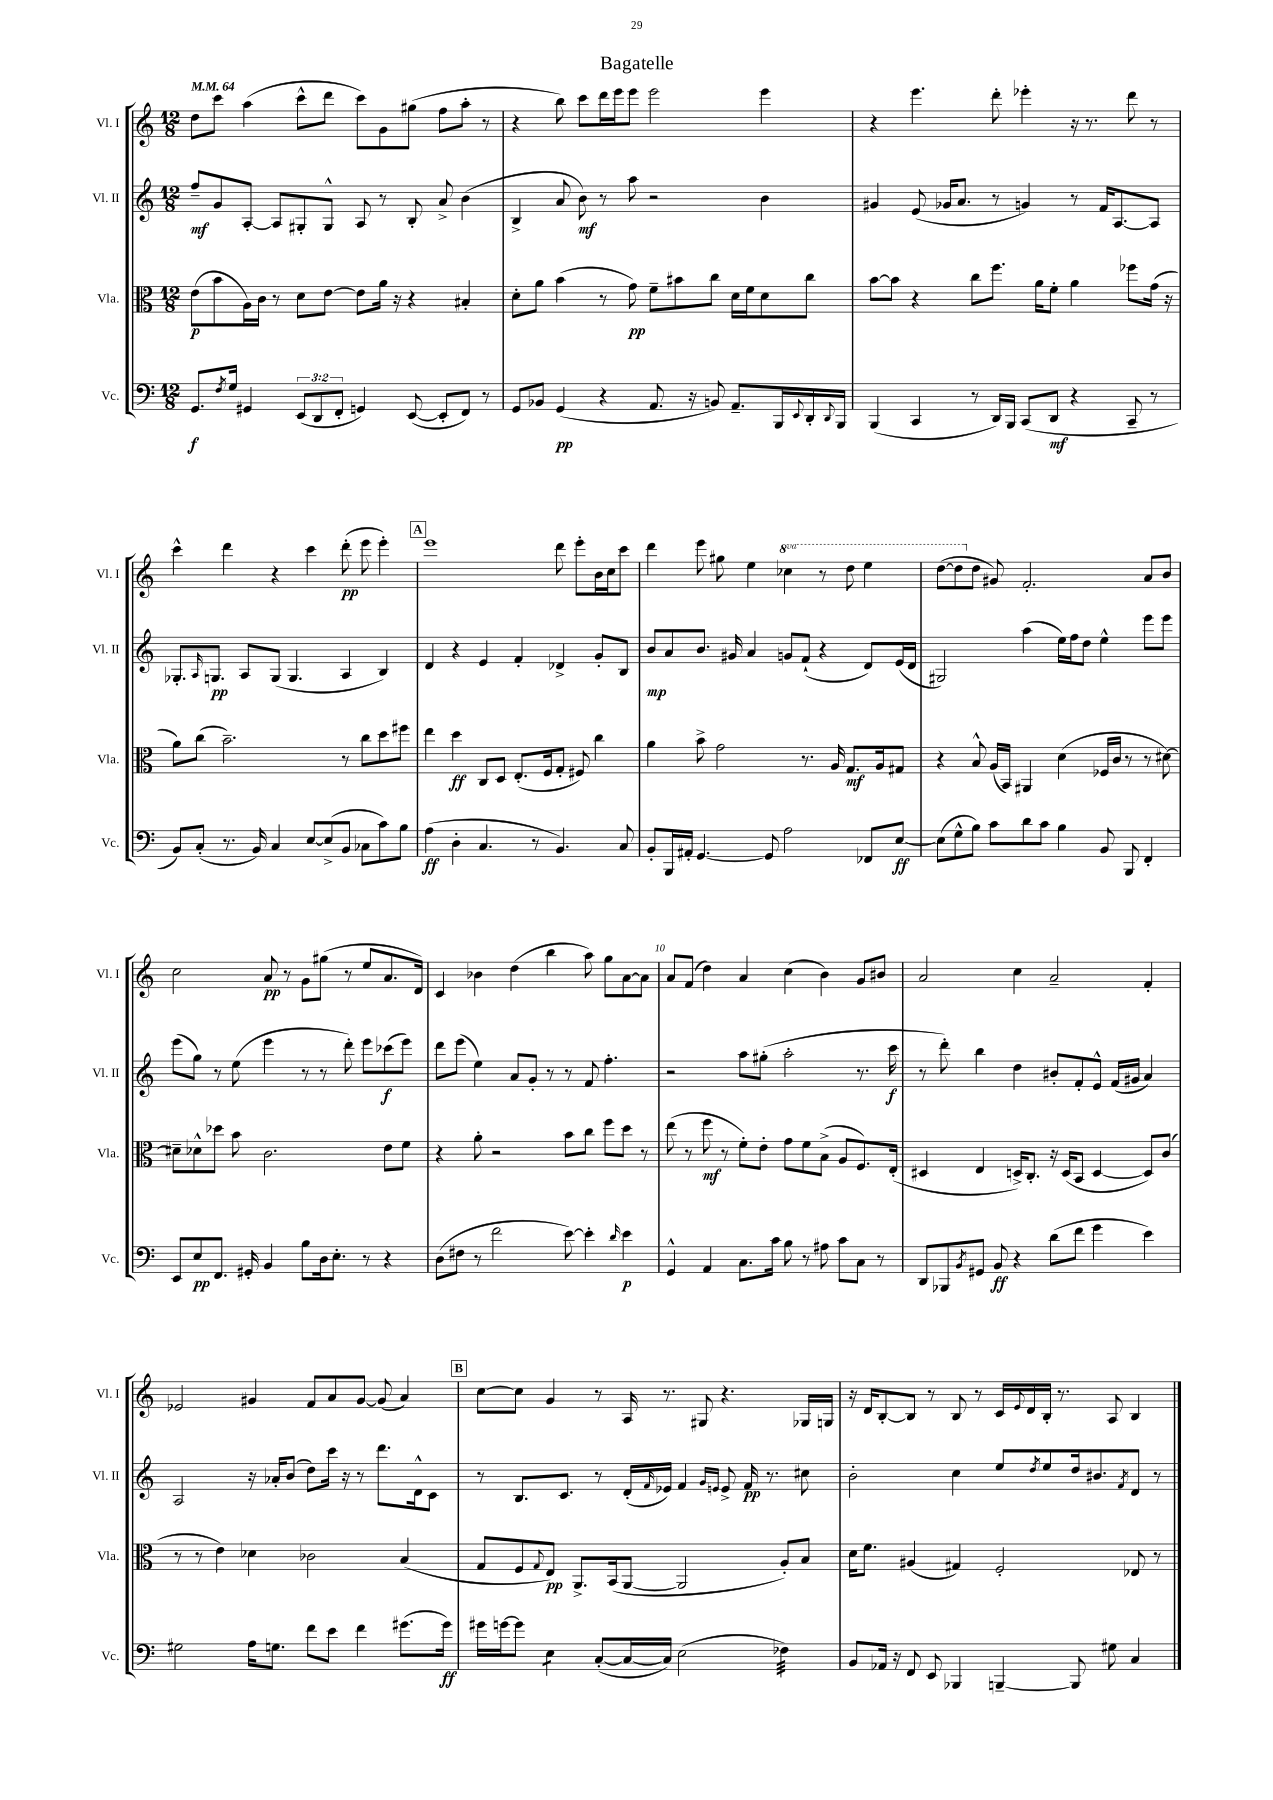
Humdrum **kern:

**kern	**kern	**kern	**kern
*staff4	*staff3	*staff2	*staff1
*clefF4	*clefC3	*clefG2	*clefG2
*k[]	*k[]	*k[]	*k[]
*M12/8	*M12/8	*M12/8	*M12/8
*MM64	*MM64	*MM64	*MM64
8.GG	(8e	8ff~	8dd
.	8b	8g	8ccc
8qF	.	.	.
16G	.	.	.
4GG#	16A)	[8A'	(4aa
.	16c	.	.
.	8r	8A]	.
(12EE	8d	8G#'	8ccc^^
12DD	.	.	.
.	[8e	8G#^^	8ddd
12FF'	.	.	.
4GG)	8e]	8A	8ccc)
.	16a	8r	8g
.	16r	.	.
([8EE	4r	8B'	(8gg#
8EE']	.	8a^	8ff
8FF)	4B#'	(4b	8aa'
8r	.	.	8r
=	=	=	=
8GG	8d'	4B^	4r
8BB-	8a	.	.
(4GG	(4b	8a	8bb)
.	.	8b)	8ccc
4r	8r	8r	16ddd
.	.	.	16eee
.	8g)	8aa	8eee
8.AA	8f~	2r	2eee
.	8b#	.	.
16r	.	.	.
8BB)	8cc	.	.
8.AA~	16d	.	.
.	16f	.	.
.	8d	4b	4eee
16BBB	.	.	.
8qqEE	.	.	.
16DD'	8cc	.	.
8qqDD	.	.	.
16BBB	.	.	.
=	=	=	=
(4BBB	[8b	4g#	4r
.	8b]	.	.
4CC	4r	(8e	4.eee
.	.	16g-	.
.	.	8.a	.
8r	8cc	.	.
16DD)	8.ff	8r	8ddd'
16BBB	.	.	.
(8CC	.	4g)	4eee-'
.	16a	.	.
8DD	8f'	.	.
4r	4a	8r	16r
.	.	.	8.r
.	.	16f	.
.	.	[8.A	.
8CC~	8ff-	.	8ddd
8r	(16g	8A]	8r
.	16r	.	.
=	=	=	=
8BB)	8a)	8.G-'	4ccc^^
(8C'	(8cc	.	.
.	.	16qqA	.
.	.	8.G	.
8.r	2.b~)	.	4ddd
.	.	8A	.
16BB)	.	.	.
4C	.	(8G	4r
.	.	4.G	.
[8E	.	.	4ccc
(8E^]	.	.	.
8BB	8r	4A	(8ddd'
8C-	8cc	.	8eee
8c)	8dd	4B)	4eee')
8B	8ff#	.	.
=	=	=	=
(4A	4ee	4d	1eee
4D'	4dd	4r	.
4.C	8C	4e	.
.	8D	.	.
.	(8.E'	4f'	.
8r	.	.	.
.	16F	.	.
4.BB)	8G'	4d-^	8ddd
.	8F#)	.	8eee'
.	4cc	8g'	16b
.	.	.	16cc
8C	.	8B	8ccc
=	=	=	=
8BB'	4a	8b	4ddd
16BBB	.	8a	.
16AA#'	.	.	.
[4.GG	8b^	8.b	8eee
.	2g	.	8gg#
.	.	16g#	.
.	.	4a	4ee
8GG]	.	.	.
2A	.	8g	4ccc-
.	8.r	(8f`	.
.	.	4r	8r
.	16A	.	.
.	8.G	.	8ddd
8FF-	.	8d)	4eee
.	16A	.	.
[8E	8G#	(16e	.
.	.	16d	.
=	=	=	=
(8E]	4r	2G#)	([8ddd
8G^^	.	.	8ddd]
8B)	8B^^	.	8dd
8c	(16A	.	8g#)
.	16BB)	.	.
8d	4AA#	(4aa	2.f'
8c	.	.	.
4B	(4d	16ee)	.
.	.	16ff	.
.	.	8dd	.
8BB	16F-	4ee^^	.
.	16c	.	.
8BBB	8r	.	.
4FF'	8r	8eee	8a
.	[8d#)	8eee	8b
=	=	=	=
8EE	8d#~]	(8eee	2cc
8E	8d-^^	8gg)	.
8.FF	8dd-	8r	.
.	8b	(8ee	.
16GG#'	.	.	.
4BB	2.c	4eee	8a
.	.	.	8r
8B	.	8r	8g
16D	.	8r	(8gg#
8.E'	.	.	.
.	.	8ddd')	8r
8r	.	8eee	8ee
4r	8e	(8ccc-	8.a
.	8f	8eee)	.
.	.	.	16d)
=	=	=	=
(8D	4r	8ddd	4c
8F#	.	(8eee	.
8r	8a'	4ee)	4b-
2f	2r	.	.
.	.	8a	(4dd
.	.	8g'	.
.	.	8r	4bb
[8e)	8b	8r	.
4e']	8cc	8f	8aa)
.	8ff	4.ff'	8gg
16qqd	.	.	.
4e	8dd	.	[8a
.	8r	.	8a]
=	=	=	=
4GG^^	(8ee	2r	8a
.	8r	.	(8f
4AA	8ff	.	4dd)
.	8r	.	.
8.C	8f')	8aa	4a
.	8e'	(8gg#'	.
16c	.	.	.
8B	8g	2aa'	(4cc
8r	8f	.	.
8A#	(8B^	.	4b)
8c	8A	.	.
8C	8.F)	8.r	8g
8r	.	.	8b#
.	(16E'	16ccc	.
=	=	=	=
8DD	4D#	8r	2a
8BBB-	.	8ddd')	.
8qBB	.	.	.
8GG#	4E	4bb	.
8BB	.	.	.
4r	16D^)	4dd	4cc
.	8.C'	.	.
(8d	16r	8b#'	2a~
.	(16D	.	.
8f	8BB	8f'	.
4g	[4D	8e^^	.
.	.	(16f	.
.	.	16g#	.
4e)	8D])	4a)	4f'
.	(8c	.	.
=	=	=	=
2G#	8r	2A	2e-
.	8r	.	.
.	4e)	.	.
16A	4d-	16r	4g#
8.G	.	16a-'	.
.	.	(8b	.
8f	2c-	8dd)	8f
8e	.	16ccc	8a
.	.	16r	.
4f	.	8r	[8g#
.	.	8.ddd	(8g#]
(8.g#	(4B	.	4a)
.	.	16d^^	.
.	.	8c	.
16g#)	.	.	.
=	=	=	=
16g#	8G	8r	[8cc
[16g	.	.	.
8g]	8F	8.B	8cc]
.	8qqG	.	.
4E	8E)	.	4g
.	.	8.c	.
.	8.AA^	.	.
([8C'	.	8r	8r
.	(16BB	.	.
16C_	[8AA	(16d'	16A
.	.	16qqf	.
16C])	.	16e-)	8.r
(2E	2AA]	4f	.
.	.	.	8G#
.	.	16qqg	.
.	.	16qqe	.
.	.	8e^	4.r
.	.	16f	.
.	.	8.r	.
4F-)	8A')	.	.
.	8B	8cc#	16G-
.	.	.	16G
=	=	=	=
8BB	16d	2b'	16r
.	8.f	.	16d
16AA-	.	.	[8B'
16r	.	.	.
8FF	(4A#	.	8B]
8EE	.	.	8r
4BBB-	4G#)	4cc	8B
.	.	.	8r
[4BBB~	2F'	8ee	16c
.	.	.	8qqe
.	.	.	16d
.	.	8qdd	.
.	.	8ee	16B'
.	.	.	8.r
8BBB]	.	16dd	.
.	.	8.b#	.
8G#	.	.	8A
.	.	8qf	.
4C	8E-	8d	4B
.	8r	8r	.
==	==	==	==
*-	*-	*-	*-
